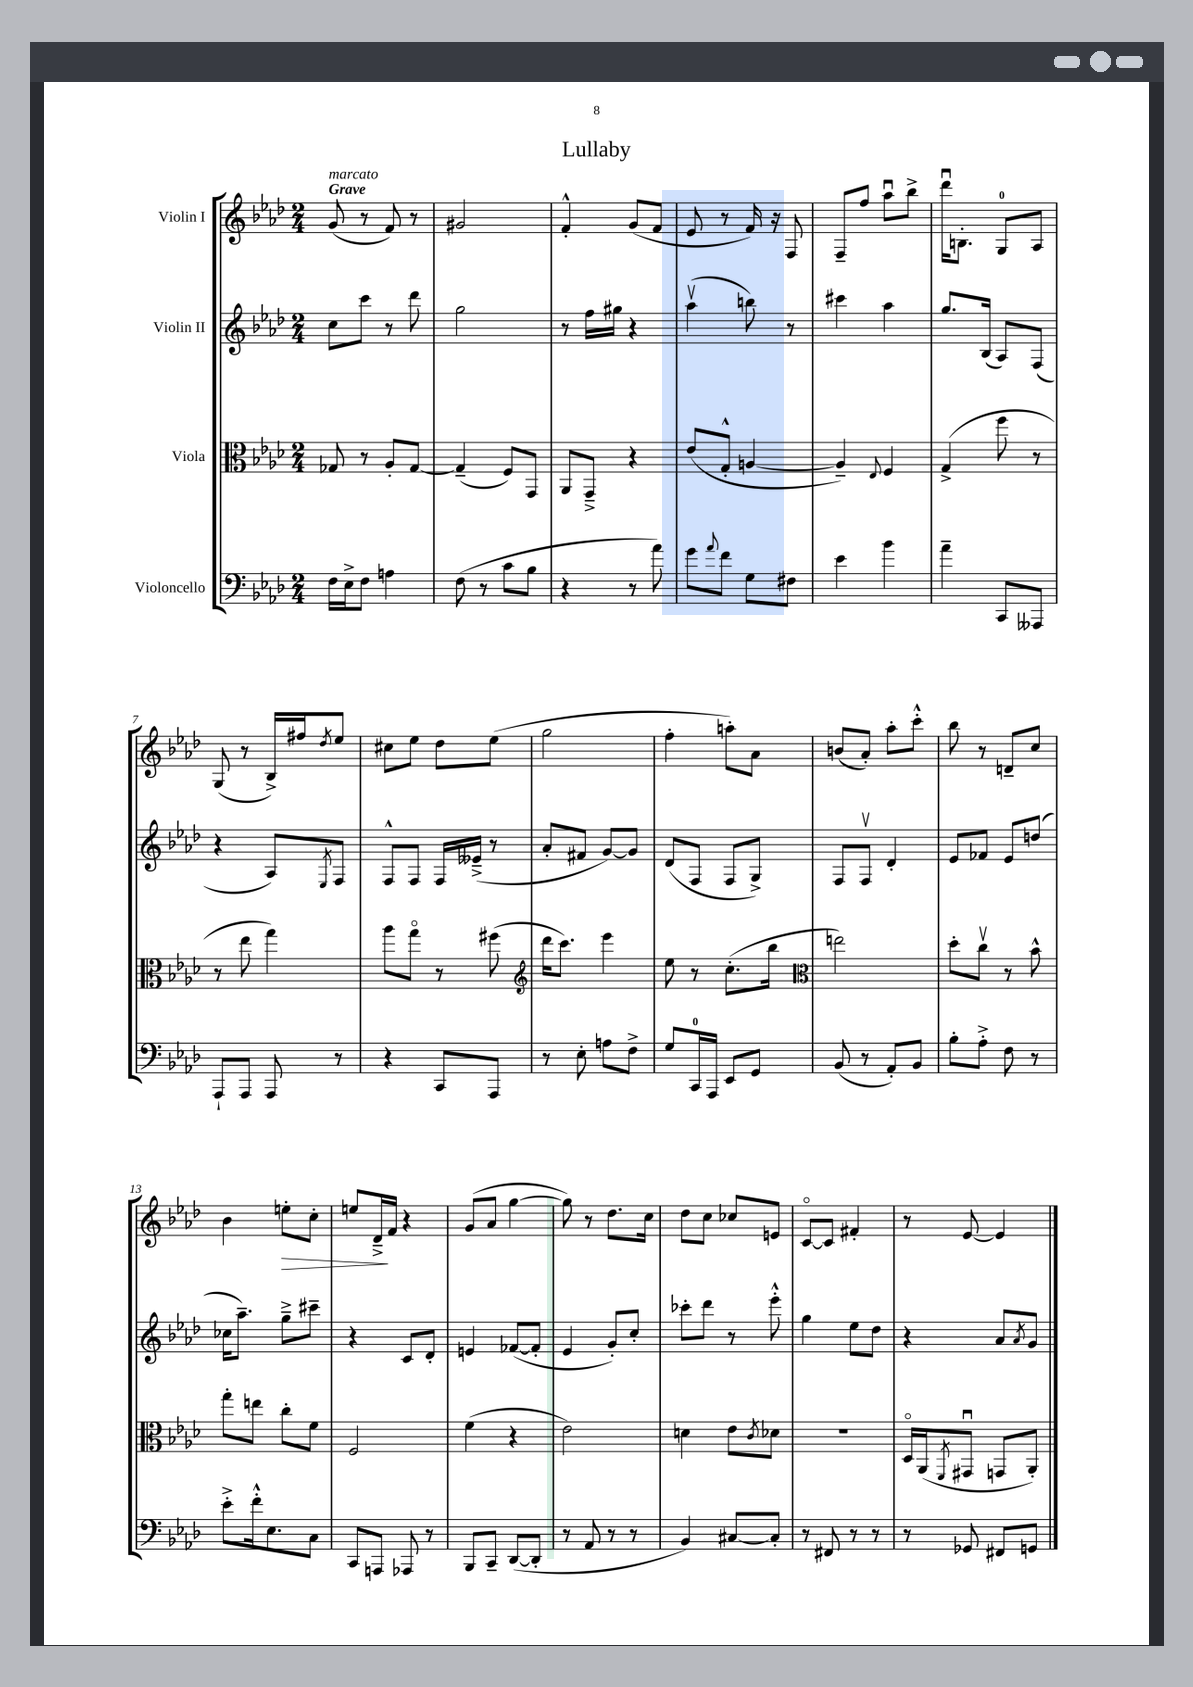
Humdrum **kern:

**kern	**kern	**kern	**kern	**dynam
*part4	*part3	*part2	*part1	*part1
*staff4	*staff3	*staff2	*staff1	*staff1
*I"Violoncello	*I"Viola	*I"Violin II	*I"Violin I	*
*clefF4	*clefC3	*clefG2	*clefG2	*
*k[b-e-a-d-]	*k[b-e-a-d-]	*k[b-e-a-d-]	*k[b-e-a-d-]	*
*M2/4	*M2/4	*M2/4	*M2/4	*
=1	=1	=1	=1	=1
!	!	!	!LO:TX:a:B:t=Grave	!
!	!	!	!LO:TX:a:i:t=marcato	!
16F\LL	8G-X/	8cc\L	(8g/	.
16E-^\J	.	.	.	.
8F\J	8r	8ccc\J	8r	.
4An\	8A-'/L	8r	8f/)	.
.	[8G-/J	8ddd-\	8r	.
=2	=2	=2	=2	=2
(8F\	(4G-~/]	2gg\	2g#X/	.
8r	.	.	.	.
8c\L	8F/L)	.	.	.
8B-\J	8GG/J	.	.	.
=3	=3	=3	=3	=3
4r	8AA-/L	8r	4f'^^/	.
.	8GG~^/J	16ff\LL	.	.
.	.	16gg#X\JJ	.	.
8r	4r	4r	(8g/L	.
8a-\)	.	.	8f/J	.
=4	=4	=4	=4	=4
8g\L	(8e-/L	(4aa-v\	8e-/	.
8qqa-/	.	.	.	.
8f\J	8G'^^/J	.	8r	.
8G\L	[4An/	8bbn\)	16f/)	.
.	.	.	16r	.
8F#X\J	.	8r	8F/	.
=5	=5	=5	=5	=5
4e-\	4A~/])	4ccc#X\	8F~/L	.
.	.	.	8ff/J	.
.	8qqE-/	.	.	.
4b-\	4F/	4aa-\	8aa-u\L	.
.	.	.	8bb-^\J	.
=6	=6	=6	=6	=6
4a-~\	(4G^/	8.gg/L	16ddd-u\KL	.
.	.	.	8.Bn'\J	.
.	.	(16B-/Jk	.	.
8CC/L	8ff\	8A-/L)	8G/L	.
8AAA--X/J	8r	(8F/J	8A-/J	.
!!LO:LB:g=z
=7	=7	=7	=7	=7
8AAA-`/L	8r	4r	(8G/	.
8AAA-/J	8ee-\	.	8r	.
8AAA-/	4gg\)	8A-/L)	16B-^/LL)	.
.	.	.	16ff#X/J	.
.	.	8qE-/	8qdd-/	.
8r	.	8F/J	8ee-/J	.
=8	=8	=8	=8	=8
4r	8aa-\L	8F^^/L	8cc#X\L	.
.	8gg\J	8F/J	8ee-\J	.
8CC/L	8r	16F/LL	8dd-\L	.
.	.	(16e--X~^/JJ	.	.
8AAA-/J	(8ff#X\	8r	(8ee-\J	.
=9	=9	=9	=9	=9
*	*clefG2	*	*	*
8r	16ddd-\KL	8a-'/L	2gg\	.
.	8.ccc\J)	.	.	.
8E-'\	.	8f#X/J	.	.
8An\L	4eee-\	[8g/L)	.	.
8F^\J	.	8g/J]	.	.
=10	=10	=10	=10	=10
8G/L	8ee-\	(8d-/L	4ff'\	.
16CC/L	8r	8F/J	.	.
16AAA-/JJ	.	.	.	.
8EE-/L	(8.cc'\L	8F/L	8aan'\L)	.
8GG/J	.	8G^/J)	8a-\J	.
.	16bb-\Jk	.	.	.
=11	=11	=11	=11	=11
*	*clefC3	*	*	*
(8BB-/	2een\)	8F/L	(8bn/L	.
8r	.	8Fv/J	8a-'/J)	.
8AA-'/L)	.	4d-'/	8aa-'\L	.
8BB-/J	.	.	8ccc'^^\J	.
=12	=12	=12	=12	=12
8B-'\L	8dd-'\L	8e-/L	8bb-\	.
8A-'^\J	8ccv\J	8f-X/J	8r	.
8F\	8r	8e-/L	8dn~/L	.
8r	8b-^^\	(8ddn/J	8cc/J	.
!!LO:LB:g=z
=13	=13	=13	=13	=13
8e-'^\L	8gg'\L	16cc-X\KL	4b-\	.
.	.	8.aa-~\J)	.	.
16f'^^\k	8een\J	.	.	.
8.E-\	.	.	.	.
!	!	!	!	!LO:HP:b
.	8cc'\L	8gg~^\L	8een'\L	>
8C\J	8f\J	8ccc#X~\J	8cc'\J	.
=14	=14	=14	=14	=14
8CC/L	2F/	4r	8een/L	.
8AAAn/J	.	.	16d-~^/L	.
.	.	.	16f/JJ	]
8AAA-X/	.	8c/L	4r	.
8r	.	8d-'/J	.	.
=15	=15	=15	=15	=15
8BBB-/L	(4f\	4en/	(8g/L	.
8CC~/J	.	.	8a-/J	.
([8DD-/L	4r	([8f-X/L	[4gg\	.
8DD-'/J]	.	8f-'/J]	.	.
=16	=16	=16	=16	=16
8r	2e-\)	4e-/	8gg\])	.
8AA-/	.	.	8r	.
8r	.	8g'/L)	8.dd-\L	.
8r	.	8cc'/J	.	.
.	.	.	16cc\Jk	.
=17	=17	=17	=17	=17
4BB-/)	4dn\	8ccc-X'\L	8dd-\L	.
.	.	8ddd-\J	8cc\J	.
[8C#X/L	8e-\L	8r	8cc-X/L	.
.	8qc/	.	.	.
8C#'/J]	8d-X\J	8eee-'^^\	8en/J	.
=18	=18	=18	=18	=18
8r	2r	4gg\	[8c/L	.
8FF#X/	.	.	8c/J]	.
8r	.	8ee-\L	4f#X'/	.
8r	.	8dd-\J	.	.
=19	=19	=19	=19	=19
8r	16D-/LL	4r	8r	.
.	(16AA-/J	.	.	.
.	8qFF/	.	.	.
8GG-X/	8GG#Xu/J	.	[8e-/	.
8FF#X/L	8GGn/L	8a-/L	4e-/]	.
.	.	8qa-/	.	.
8GGn/J	8AA-'/J)	8g/J	.	.
==	==	==	==	==
*-	*-	*-	*-	*-
